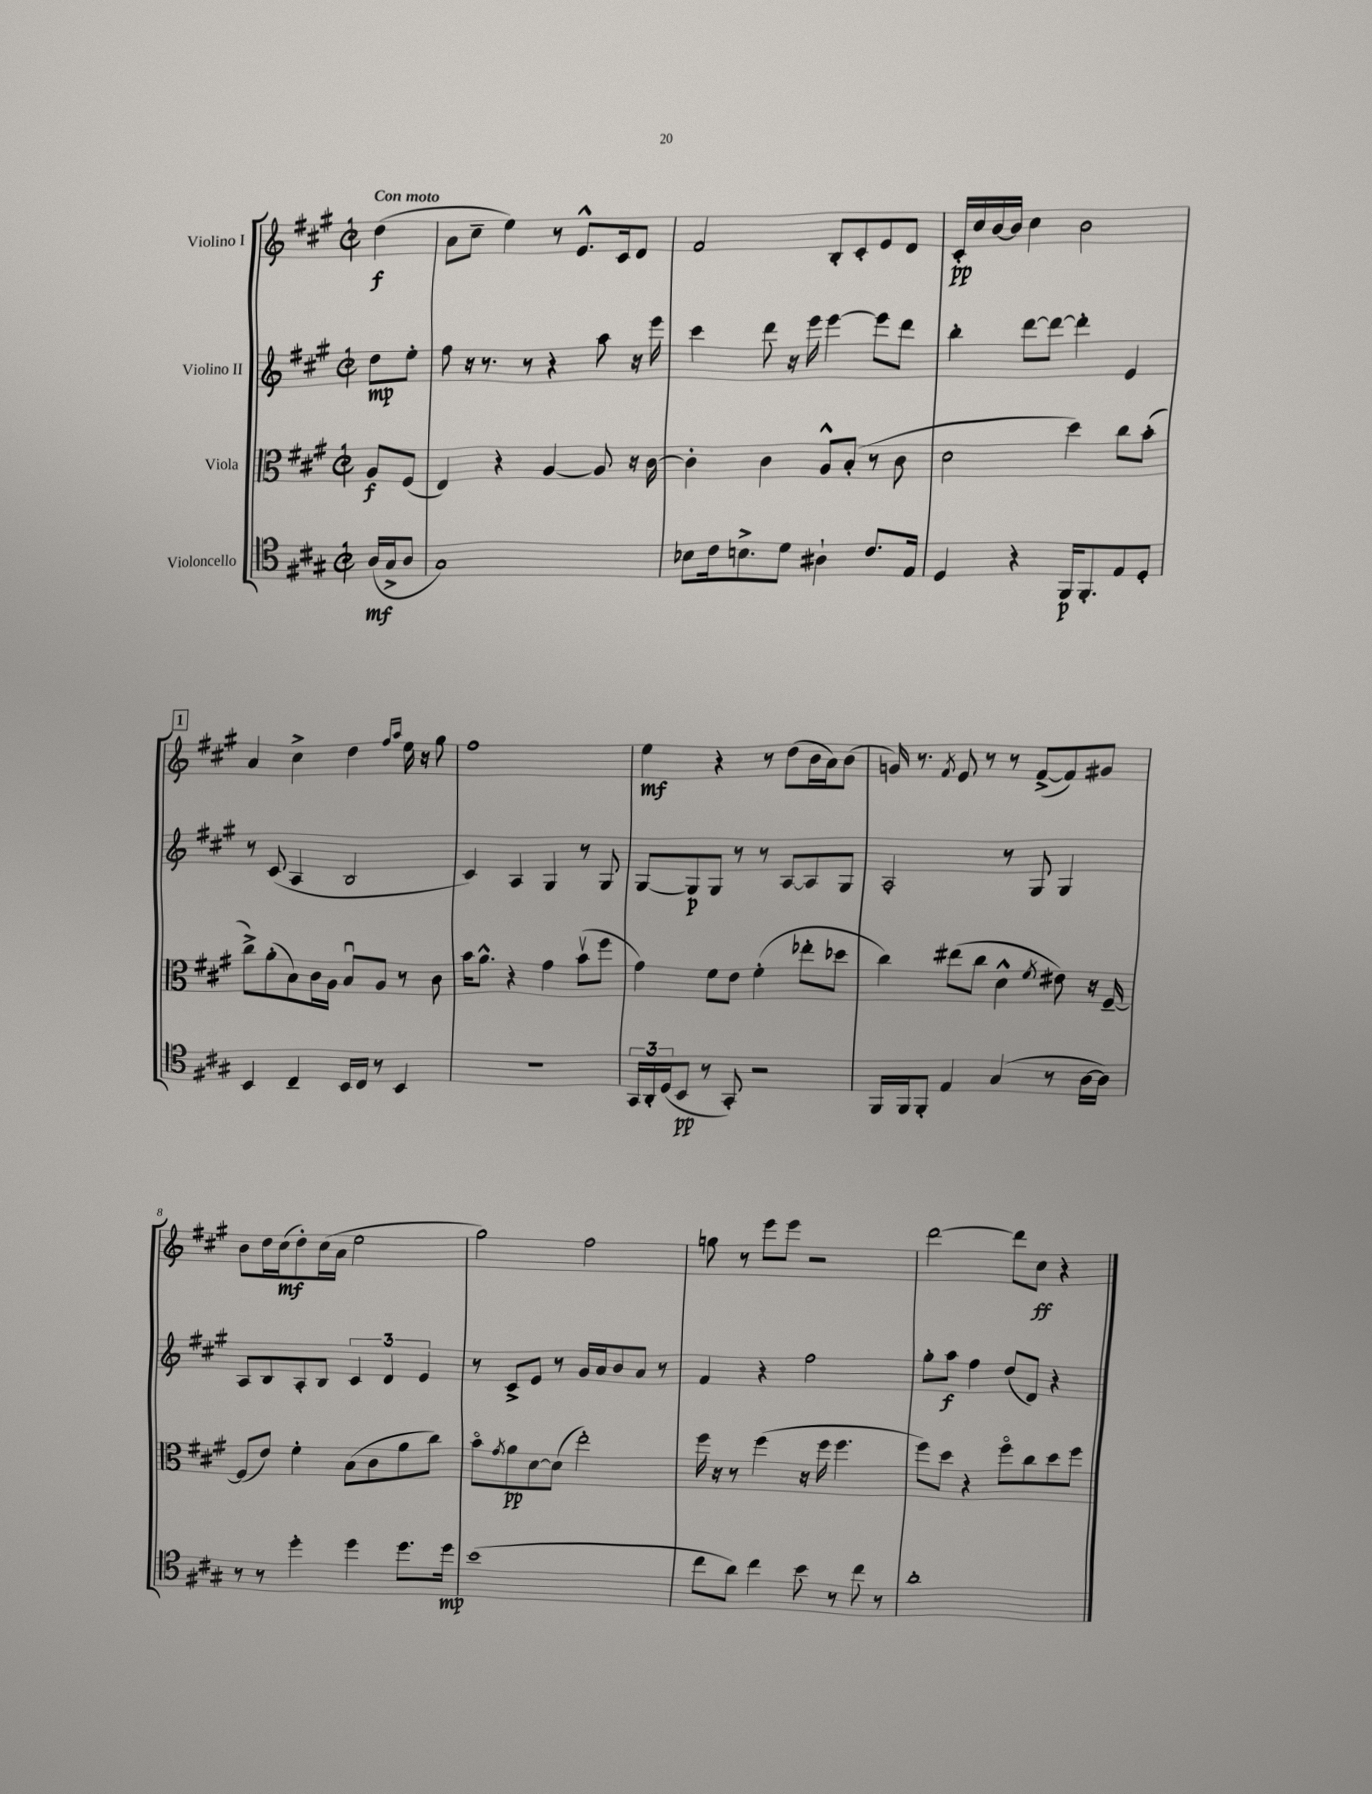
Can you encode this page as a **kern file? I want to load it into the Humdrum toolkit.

**kern	**dynam	**kern	**dynam	**kern	**dynam	**kern	**dynam
*part4	*part4	*part3	*part3	*part2	*part2	*part1	*part1
*staff4	*staff4	*staff3	*staff3	*staff2	*staff2	*staff1	*staff1
*I"Violoncello	*	*I"Viola	*	*I"Violino II	*	*I"Violino I	*
*clefC4	*	*clefC3	*	*clefG2	*	*clefG2	*
*k[f#c#g#]	*	*k[f#c#g#]	*	*k[f#c#g#]	*	*k[f#c#g#]	*
*M2/2	*	*M2/2	*	*M2/2	*	*M2/2	*
*met(c|)	*	*met(c|)	*	*met(c|)	*	*met(c|)	*
=	=	=	=	=	=	=	=
!	!	!	!	!	!	!LO:TX:a:B:t=Con moto	!
(16A/LL	mf	8A/L	f	8dd\L	mp	(4dd\	f
16G#^/J	.	.	.	.	.	.	.
8A/J	.	(8F#/J	.	8ee'\J	.	.	.
=1	=1	=1	=1	=1	=1	=1	=1
1G#)	.	4E/)	.	8ff#\	.	8a\L	.
.	.	.	.	16r	.	8cc#~\J	.
.	.	.	.	8.r	.	.	.
.	.	4r	.	.	.	4ee\)	.
.	.	.	.	8r	.	.	.
.	.	[4A/	.	4r	.	8r	.
.	.	.	.	.	.	8.e^^/L	.
.	.	8A/]	.	8aa\	.	.	.
.	.	.	.	.	.	16c#/k	.
.	.	16r	.	16r	.	8d/J	.
.	.	[16c#\	.	16eee\	.	.	.
=2	=2	=2	=2	=2	=2	=2	=2
8B-X\L	.	4c#'\]	.	4ccc#\	.	2f#/	.
16c#\k	.	.	.	.	.	.	.
8.Bn^\	.	.	.	.	.	.	.
.	.	4c#\	.	8ddd\	.	.	.
8d\J	.	.	.	16r	.	.	.
.	.	.	.	16eee\	.	.	.
4A#X`\	.	8A^^/L	.	[4eee\	.	8B'/L	.
.	.	(8B'/J	.	.	.	8c#'/	.
8.c#/L	.	8r	.	8eee\L]	.	8e/	.
.	.	8c#\	.	8ddd\J	.	8d/J	.
16E/Jk	.	.	.	.	.	.	.
=3	=3	=3	=3	=3	=3	=3	=3
4D/	.	2d\	.	4bb'\	.	16c#'/LL	pp
.	.	.	.	.	.	16cc#/	.
.	.	.	.	.	.	[16b/	.
.	.	.	.	.	.	16b/JJ]	.
4r	.	.	.	[8ddd\L	.	4cc#\	.
.	.	.	.	8ddd\J_	.	.	.
16FF#/KL	p	4dd\)	.	4ddd'\]	.	2b\	.
8.FF#'/	.	.	.	.	.	.	.
8E/	.	8cc#\L	.	4e/	.	.	.
8D'/J	.	(8b'\J	.	.	.	.	.
!!LO:LB:g=z
!!LO:REH:place=s1:t=1
=4	=4	=4	=4	=4	=4	=4	=4
4BB/	.	8cc#^\L)	.	8r	.	4a/	.
.	.	(8a'\	.	(8c#/	.	.	.
4C#~/	.	8B\)	.	4A/	.	4cc#^\	.
.	.	16c#\L	.	.	.	.	.
.	.	16A\JJ	.	.	.	.	.
16BB/LL	.	8Bu/L	.	2B/	.	4dd\	.
16C#/JJ	.	.	.	.	.	.	.
8r	.	8A/J	.	.	.	.	.
.	.	.	.	.	.	16qqff#/LL	.
.	.	.	.	.	.	16qqaa/JJ	.
4BB/	.	8r	.	.	.	16ee\	.
.	.	.	.	.	.	16r	.
.	.	8c#\	.	.	.	8gg#\	.
=5	=5	=5	=5	=5	=5	=5	=5
1r	.	16b\KL	.	4c#/)	.	1ff#	.
.	.	8.a^^\J	.	.	.	.	.
.	.	4r	.	4A/	.	.	.
.	.	4g#\	.	4G#/	.	.	.
.	.	(8bv\L	.	8r	.	.	.
.	.	8ff#\J	.	8G#/	.	.	.
=6	=6	=6	=6	=6	=6	=6	=6
24GG#/LL	.	4g#\)	.	[8G#/L	.	4ee\	mf
24AA'/	.	.	.	.	.	.	.
(24D/J	.	.	.	.	.	.	.
8BB/J	pp	.	.	8G#/]	p	.	.
8r	.	8f#\L	.	8G#/J	.	4r	.
8GG#'/)	.	8e\J	.	8r	.	.	.
2r	.	(4f#'\	.	8r	.	8r	.
.	.	.	.	[8A/L	.	(8dd\L	.
.	.	8ee-X'\L	.	8A/]	.	16b\L	.
.	.	.	.	.	.	16a\J)	.
.	.	8dd-X\J	.	8G#/J	.	(8b\J	.
=7	=7	=7	=7	=7	=7	=7	=7
16FF#/LL	.	4cc#\)	.	2A'/	.	16gn/)	.
16FF#/J	.	.	.	.	.	8.r	.
8FF#'/J	.	.	.	.	.	.	.
.	.	.	.	.	.	8qf#/	.
4E/	.	(8ee#X\L	.	.	.	8e/	.
.	.	8cc#\J	.	.	.	8r	.
(4G#/	.	4d^^\	.	8r	.	8r	.
.	.	.	.	8G#/	.	([8f#^/L	.
.	.	8qf#/	.	.	.	.	.
8r	.	8e#X\)	.	4G#/	.	8f#/])	.
[16A\LL	.	16r	.	.	.	8g#X/J	.
16A\JJ])	.	[16F#~/	.	.	.	.	.
!!LO:LB:g=z
=8	=8	=8	=8	=8	=8	=8	=8
8r	.	(8F#/L]	.	8A/L	.	8b\L	.
8r	.	8e/J)	.	8B/	.	16dd\L	.
.	.	.	.	.	.	(16cc#\J	mf
4dd'\	.	4f#'\	.	8A'/	.	8dd'\)	.
.	.	.	.	8B/J	.	(16cc#\L	.
.	.	.	.	.	.	16a\JJ	.
4dd\	.	(8B\L	.	6c#/	.	2ee\	.
.	.	8c#\	.	.	.	.	.
.	.	.	.	6d/	.	.	.
8.dd\L	.	8a\	.	.	.	.	.
.	.	.	.	6e/	.	.	.
.	.	8cc#\J)	.	.	.	.	.
16dd\Jk	mp	.	.	.	.	.	.
=9	=9	=9	=9	=9	=9	=9	=9
(1b	.	8b\L	.	8r	.	2gg#\)	.
.	.	8qg#/	.	.	.	.	.
.	.	8a\	pp	8c#^/L	.	.	.
.	.	[8d\	.	8e/J	.	.	.
.	.	(8d\J]	.	8r	.	.	.
.	.	2ee'\)	.	16g#/LL	.	2ff#\	.
.	.	.	.	16a/J	.	.	.
.	.	.	.	8b/	.	.	.
.	.	.	.	8a/J	.	.	.
.	.	.	.	8r	.	.	.
=10	=10	=10	=10	=10	=10	=10	=10
8cc#\L	.	16ff#\	.	4f#/	.	8ggn\	.
.	.	16r	.	.	.	.	.
8a\J)	.	8r	.	.	.	8r	.
4cc#\	.	(4ff#\	.	4r	.	8eee\L	.
.	.	.	.	.	.	8eee\J	.
8b\	.	16r	.	2ff#\	.	2r	.
.	.	16ff#\	.	.	.	.	.
8r	.	4.ff#\	.	.	.	.	.
8cc#\	.	.	.	.	.	.	.
8r	.	.	.	.	.	.	.
=11	=11	=11	=11	=11	=11	=11	=11
1a'	.	8ff#\L)	.	8gg#'\L	.	[2ddd\	.
.	.	8dd\J	.	8aa\J	f	.	.
.	.	4r	.	4ff#\	.	.	.
.	.	8ff#\L	.	(8dd/L	.	8ddd\L]	.
.	.	8cc#\	.	8d/J)	.	8cc#\J	ff
.	.	8dd\	.	4r	.	4r	.
.	.	8ff#\J	.	.	.	.	.
==	==	==	==	==	==	==	==
*-	*-	*-	*-	*-	*-	*-	*-
